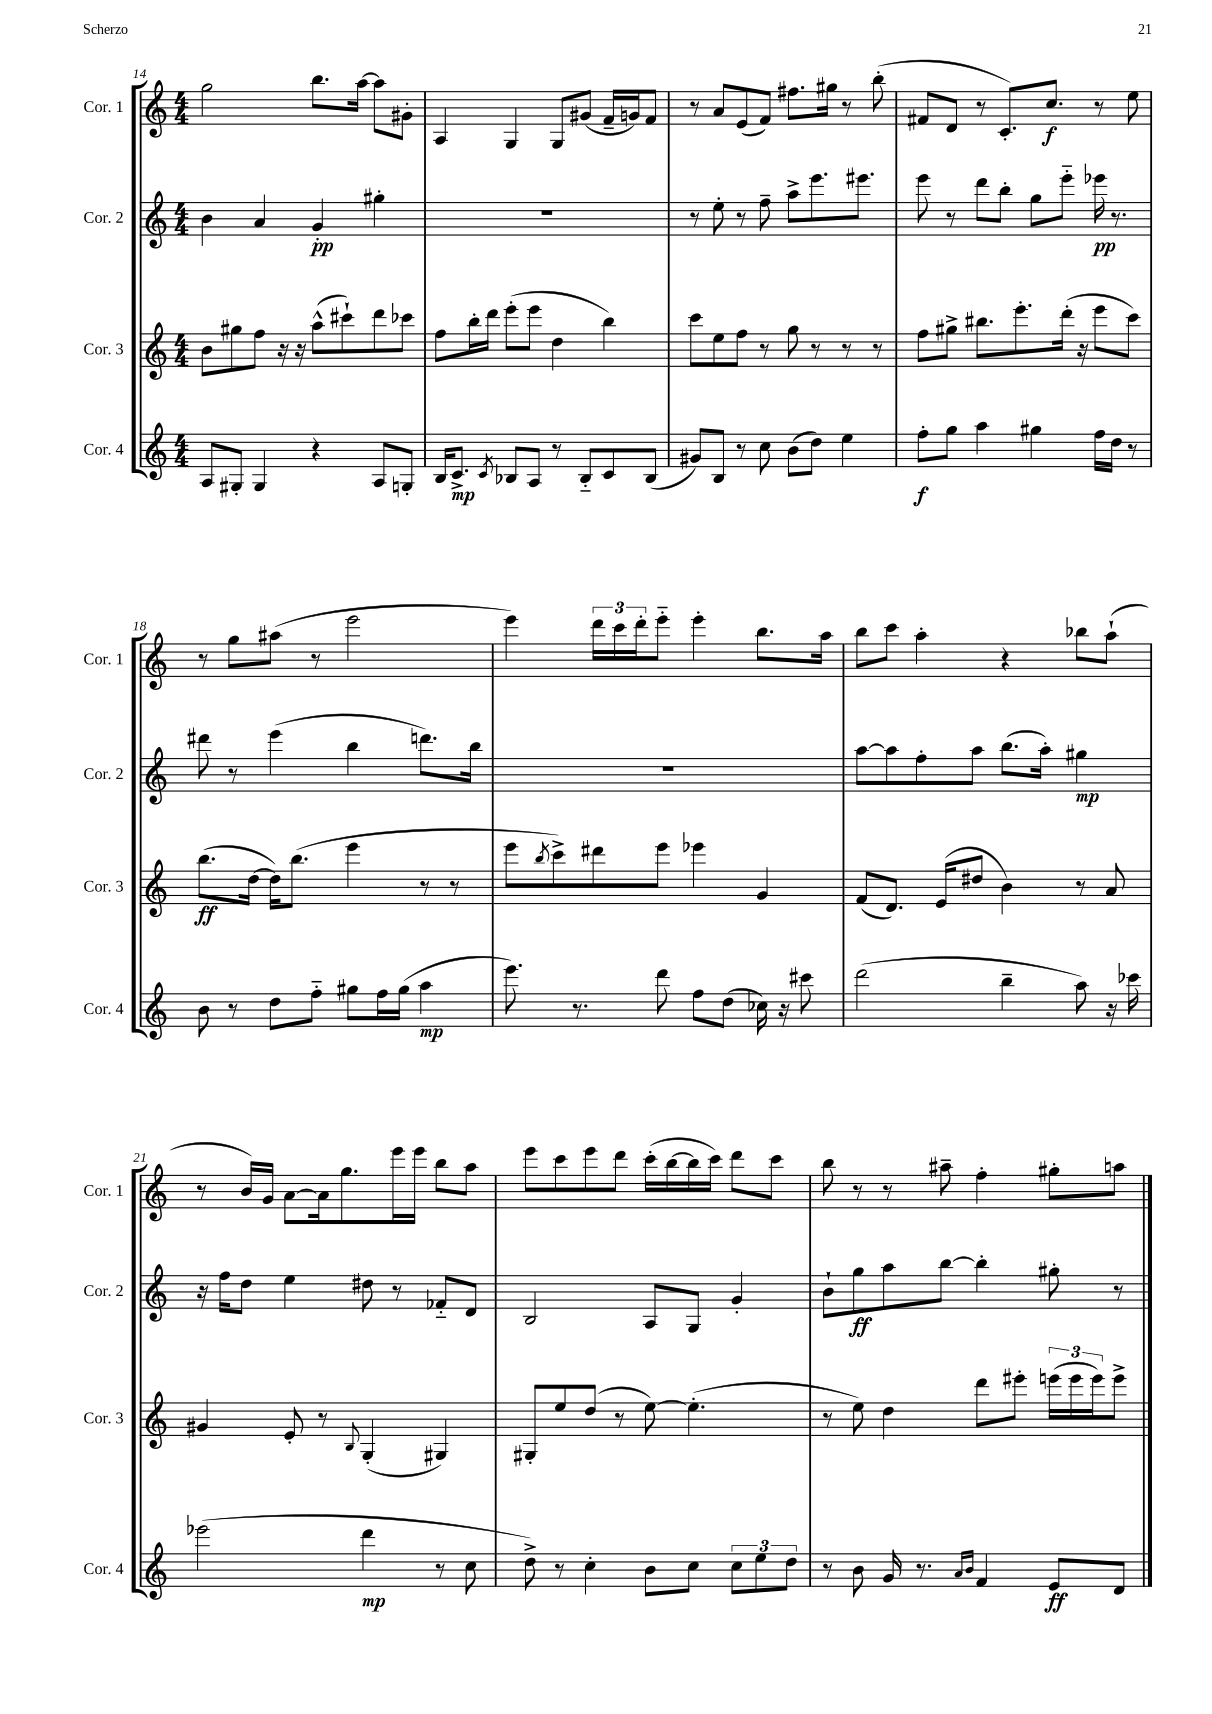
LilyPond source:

<<
\new StaffGroup <<
\new Staff = "s0" \with { instrumentName = "Cor. 1" shortInstrumentName = "Cor. 1" } {
    \clef treble \key c \major \numericTimeSignature \time 4/4
    g''2 b''8. a''16~ a''8 gis'8-. |
    a4 g4 g8 gis'8( f'16-- g'16) f'8 |
    r8 a'8 e'8( f'8) fis''8. gis''16 r8 b''8-.( |
    fis'8 d'8 r8 c'8.-.) c''8.\f r8 e''8 |
    r8 g''8 ais''8( r8 e'''2 |
    e'''4) \tuplet 3/2 { d'''16 c'''16 d'''16-. } e'''8-_ e'''4-. b''8. a''16 |
    b''8 c'''8 a''4-. r4 bes''8 a''8-!( |
    r8 b'16) g'16 a'8~ a'16 g''8. e'''16 e'''16 b''8 a''8 |
    e'''8 c'''8 e'''8 d'''8 c'''16-.( b''16~ b''16 c'''16) d'''8 c'''8 |
    b''8 r8 r8 ais''8-- f''4-. gis''8-. a''8 \bar "|." |
}
\new Staff = "s1" \with { instrumentName = "Cor. 2" shortInstrumentName = "Cor. 2" } {
    \clef treble \key c \major \numericTimeSignature \time 4/4
    b'4 a'4 g'4-.\pp gis''4-. |
    R1 |
    r8 e''8-. r8 f''8-- a''8-> e'''8. eis'''8. |
    e'''8 r8 d'''8 b''8-. g''8 e'''8-_ ees'''16\pp r8. |
    dis'''8 r8 e'''4( b''4 d'''8.) b''16 |
    R1 |
    a''8~ a''8 f''8-. a''8 b''8.( a''16-.) gis''4\mp |
    r16 f''16 d''8 e''4 dis''8 r8 fes'8-_ d'8 |
    b2 a8 g8 g'4-. |
    b'8-! g''8\ff a''8 b''8~ b''4-. gis''8-. r8 \bar "|." |
}
\new Staff = "s2" \with { instrumentName = "Cor. 3" shortInstrumentName = "Cor. 3" } {
    \clef treble \key c \major \numericTimeSignature \time 4/4
    b'8 gis''8 f''8 r16 r16 a''8-^( cis'''8-!) d'''8 ces'''8 |
    f''8 b''16-. d'''16 e'''8-.( e'''8 d''4 b''4) |
    c'''8 e''8 f''8 r8 g''8 r8 r8 r8 |
    f''8 gis''8-> bis''8. e'''8.-. d'''16-.( r16 e'''8 c'''8) |
    b''8.\ff( d''16~ d''16) b''8.( e'''4 r8 r8 |
    e'''8 \acciaccatura { b''8 } c'''8->) dis'''8 e'''8 ees'''4 g'4 |
    f'8( d'8.) e'16( dis''8 b'4) r8 a'8 |
    gis'4 e'8-. r8 \appoggiatura { b8 } g4-.( gis4) |
    gis8-. e''8 d''8( r8 e''8~) e''4.-.( |
    r8 e''8) d''4 d'''8 eis'''8-. \tuplet 3/2 { e'''16( e'''16 e'''16) } e'''8-> \bar "|." |
}
\new Staff = "s3" \with { instrumentName = "Cor. 4" shortInstrumentName = "Cor. 4" } {
    \clef treble \key c \major \numericTimeSignature \time 4/4
    a8 gis8-. gis4 r4 a8 g8-. |
    b16 c'8.->\mp \acciaccatura { c'8 } bes8 a8 r8 bes8-_ c'8 bes8( |
    gis'8) b8 r8 c''8 b'8( d''8) e''4 |
    f''8-.\f g''8 a''4 gis''4 f''16 d''16 r8 |
    b'8 r8 d''8 f''8-_ gis''8 f''16 gis''16( a''4\mp |
    e'''8.) r8. d'''8 f''8 d''8( ces''16) r16 cis'''8 |
    d'''2( b''4-- a''8) r16 ces'''16 |
    ees'''2( d'''4\mp r8 c''8 |
    d''8->) r8 c''4-. b'8 c''8 \tuplet 3/2 { c''8 e''8 d''8 } |
    r8 b'8 g'16 r8. \grace { a'16 b'16 } f'4 e'8\ff d'8 \bar "|." |
}
>>
>>
\layout { \context { \Score currentBarNumber = #14 } }
